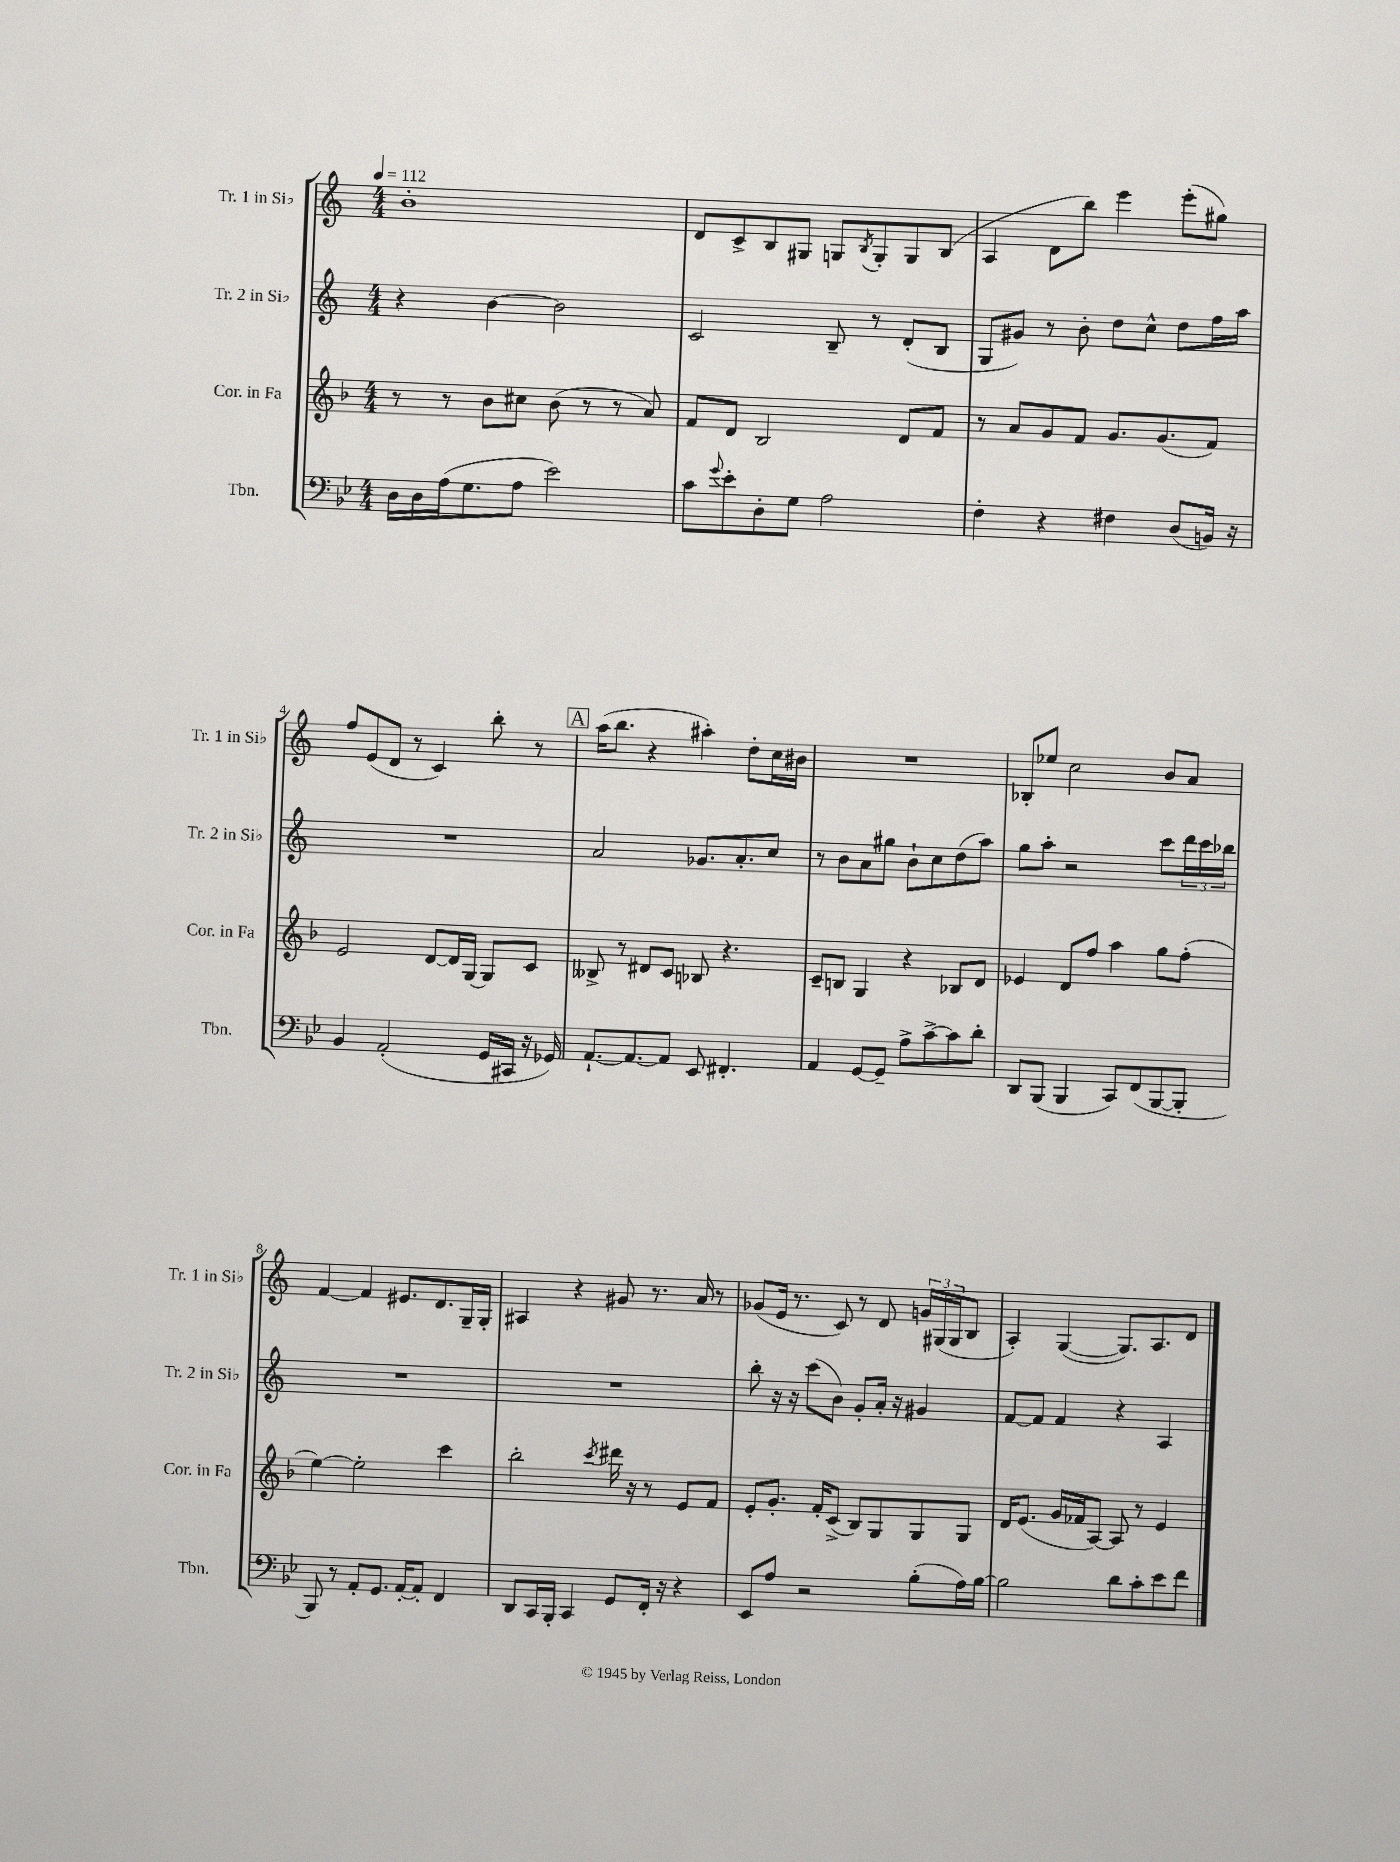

**kern	**kern	**kern	**kern
*part4	*part3	*part2	*part1
*staff4	*staff3	*staff2	*staff1
*I"Tbn.	*I"Cor. in Fa	*I"Tr. 2 in Si♭	*I"Tr. 1 in Si♭
*I'Tbn.	*I'Cor. in Fa	*I'Tr. 2 in Si♭	*I'Tr. 1 in Si♭
*clefF4	*clefG2	*clefG2	*clefG2
*k[b-e-]	*k[b-]	*k[]	*k[]
*M4/4	*M4/4	*M4/4	*M4/4
*MM112	*MM112	*MM112	*MM112
=1	=1	=1	=1
16D\LL	8r	4r	1b'
16D\	.	.	.
(16A\J	8r	.	.
8.G\	.	.	.
.	8b-\L	[4b\	.
8A\J	8cc#X\J	.	.
2e-\)	(8b-\	2b\]	.
.	8r	.	.
.	8r	.	.
.	8a/)	.	.
=2	=2	=2	=2
8c\L	8f/L	2c/	8d/L
8qqg/	.	.	.
8e-'\	8d/J	.	8c^/
8D'\	2B-/	.	8B/
8G\J	.	.	8G#X/J
2A\	.	8B~/	8Gn/L
.	.	.	8qB/
.	.	8r	8G'/
.	8d/L	(8d'/L	8G/
.	8f/J	8B/J	(8B/J
=3	=3	=3	=3
4F'\	8r	8G/L	4A/
.	8a/L	8g#X/J)	.
4r	8g/	8r	8d\L
.	8f/J	8b'\	8bb\J)
4F#X\	8.g/L	8dd\L	4eee\
.	.	8cc^^\J	.
.	(8.g/	.	.
(8D/L	.	8dd\L	(8eee'\L
16BBn/Jk)	8f/J)	16ff\L	8gg#X\J)
16r	.	16aa\JJ	.
!!LO:LB:g=z
=4	=4	=4	=4
4BB-/	2e/	1r	8ff/L
.	.	.	(8e/
(2AA'/	.	.	8d/J
.	.	.	8r
.	[8d/L	.	4c/)
.	16d/L]	.	.
.	[16G/JJ	.	.
16GG/LL	8G/L]	.	8bb'\
16CC#X/JJ	.	.	.
16r	8c/J	.	8r
16GG-X/)	.	.	.
!!LO:REH:place=s1:t=A
=5	=5	=5	=5
[8.AA`/L	8B--X^/	2a/	(16aa\KL
.	.	.	8.bb\J
.	8r	.	.
8.AA/_	.	.	.
.	8d#X/L	.	4r
8AA/J]	8c/J	.	.
8EE-/	8B-X/	8.g-X/L	4aa#X'\)
4.FF#X'/	4.r	.	.
.	.	8.a'/	.
.	.	.	8dd'\L
.	.	8cc/J	16cc\L
.	.	.	16b#X\JJ
=6	=6	=6	=6
4AA/	8c~/L	8r	1r
.	8Bn/J	8b\L	.
[8GG/L	4G/	8a\	.
8GG~/J]	.	8gg#X\J	.
8A^\L	4r	8b`\L	.
[8c^\	.	8cc\	.
8c\]	8B-X/L	(8dd\	.
8d'\J	8d/J	8aa\J)	.
=7	=7	=7	=7
8DD/L	4e-X/	8gg\L	8B-X'/L
(8BBB-/J	.	8aa'\J	8ee-X/J
4BBB-/	8d/L	2r	2cc\
.	8ff/J	.	.
8CC/L)	4aa\	.	.
(8FF/	.	.	.
[8BBB-/	8gg\L	8ccc\L	8b/L
8BBB-'/J]	(8ff'\J	24ddd\L	8a/J
.	.	24ccc\	.
.	.	24bb-X\JJ	.
!!LO:LB:g=z
=8	=8	=8	=8
8BBB-/)	[4ee\)	1r	[4f/
8r	.	.	.
8AA'/L	2ee'\]	.	4f/]
8.GG/J	.	.	.
.	.	.	8.e#X/L
[16AA'/KL	.	.	.
8AA'/J]	.	.	.
.	.	.	8.d/
4FF/	4ccc\	.	.
.	.	.	16G~/L
.	.	.	16G'/JJ
=9	=9	=9	=9
8DD/L	2bb-'\	1r	4A#X/
16CC/L	.	.	.
16BBB-'/JJ	.	.	.
4CC/	.	.	4r
.	8qccc/	.	.
8GG/L	16ddd#X\	.	8g#X/
.	16r	.	.
16FF'/Jk	8r	.	8.r
16r	.	.	.
4r	8e/L	.	.
.	.	.	16a/
.	8f/J	.	8r
=10	=10	=10	=10
8EE-/L	8e'/L	8bb'\	(8g-X/L
8A/J	8.g'/J	16r	16e/Jk
.	.	16r	8.r
2r	.	(8ccc\L	.
.	16f'/KL	.	.
.	(8c^/J	8b\J)	8c/)
.	8B-/L)	8g'/L	8r
.	8G/	16a'/Jk	8d/
.	.	16r	.
(8B-'\L	8G/	4g#X/	24gn/LL
.	.	.	(24G#X/
.	.	.	24G#/J
16A\L)	8G/J	.	8B/J
[16B-\JJ	.	.	.
=11	=11	=11	=11
2B-\]	16d/KL	[8f/L	4A'/)
.	(8.e/J	.	.
.	.	8f/J]	.
.	16g/LL	4f/	([4G/
.	16f-X/J	.	.
.	[8A/J)	.	.
8d\L	8A/]	4r	8.G/L])
8c'\	8r	.	.
.	.	.	8.A/
8e-\	4e/	4A/	.
8f\J	.	.	8d/J
==	==	==	==
*-	*-	*-	*-
